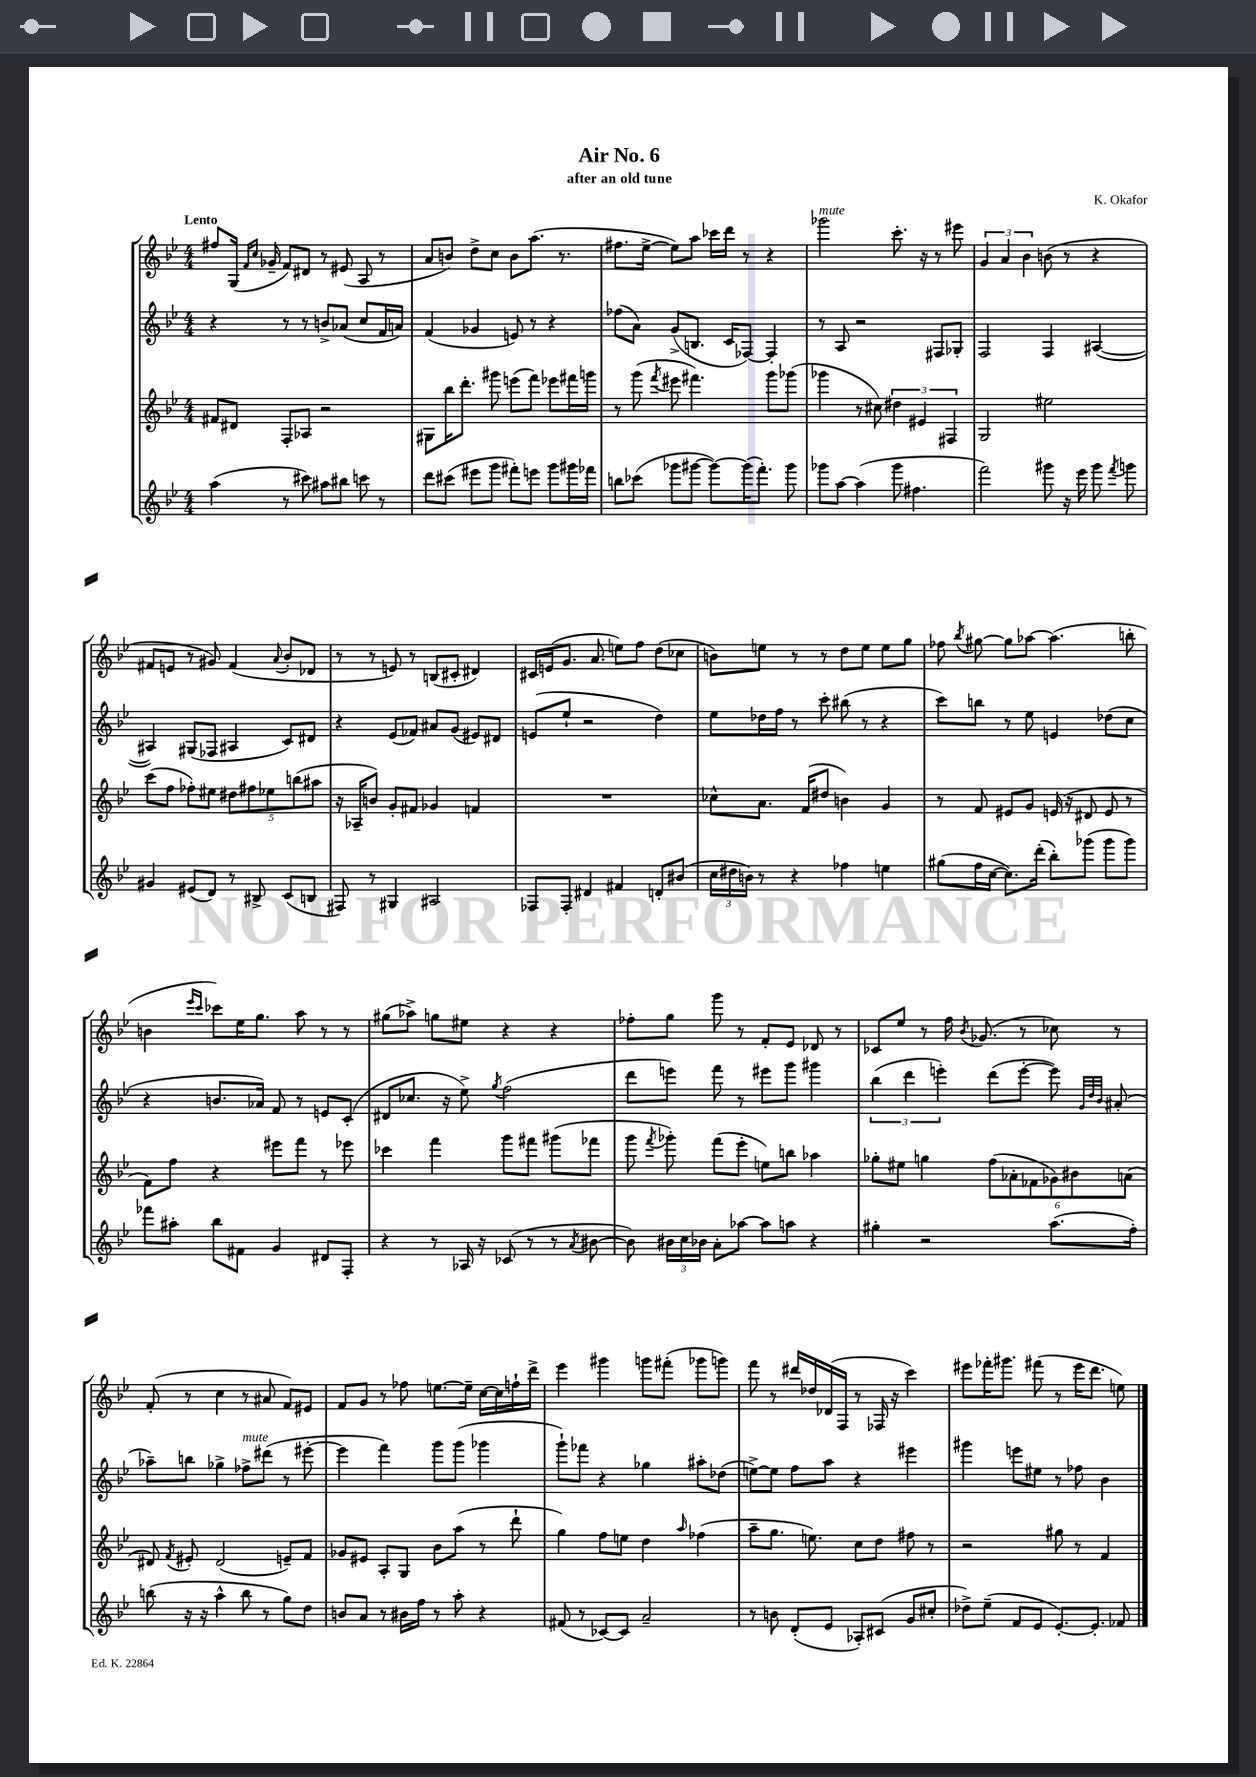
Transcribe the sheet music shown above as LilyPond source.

\header { title = "Air No. 6" composer = "K. Okafor" subtitle = "after an old tune" }
<<
\new StaffGroup <<
\new Staff = "s0" {
    \clef treble \key bes \major \numericTimeSignature \time 4/4 \tempo "Lento"
    \autoBeamOff fis''8[ g16]( \grace { f'16[ c''16] } ges'16-- f'8[) dis'8] r8 eis'8( a8 r8 |
    a'8[ b'8]) d''8[-> c''8] b'8[ a''8.]( r8. |
    fis''8.[ ees''16]~-> ees''8[) a''8] ces'''16[ d'''16] r8 r4 |
    ges'''2^\markup { \italic "mute" } c'''8.-. r16 r8 eis'''8 |
    \tuplet 3/2 { g'4 a'4 bes'4 } b'8( r8 r4 |
    fis'8[ e'8] r8 gis'8) fis'4( \appoggiatura { a'8 } bes'8[-. des'8] |
    r8 r8 e'8) r8 b8[( cis'8]-. dis'4) |
    cis'16[ e'16( g'8.] a'8. e''8[) f''8] d''8[( ces''8] |
    b'8[) e''8] r8 r8 d''8[ e''8] e''8[ g''8] |
    fes''8 \acciaccatura { bes''8 } gis''8~ gis''8[ aes''8]~ aes''4.( b''8-. |
    b'4 \grace { ees'''16[ c'''16] } ces'''8[) ees''16 g''8.] a''8 r8 r8 |
    gis''8[( aes''8]->) g''8[ eis''8] r4 r4 |
    fes''8[-. g''8] g'''8 r8 f'8[-. ees'8] des'8 r8 |
    ces'8[ ees''8] r8 f''16 \acciaccatura { bes'8 } ges'8.( r8 ces''8) r8 |
    f'8-.( r8 c''4 r8 ais'8 f'8[) eis'8] |
    f'8[ g'8] r8 fes''8 e''8.[~ e''16]-- c''16[~ c''16 f''16-! d'''16]-> |
    ees'''4 gis'''4 g'''8[ fis'''8]-.( ges'''8[ g'''8]) |
    f'''8 r8 dis'''16[ des''16 des'16( f16] r8 fes16 r16 c'''4) |
    eis'''8[ fes'''16-. gis'''8.] fis'''8( r8 eis'''16[ d'''8.] e''8) \bar "|." |
}
\new Staff = "s1" {
    \clef treble \key bes \major \numericTimeSignature \time 4/4
    \autoBeamOff r4 r8 r8 b'8[-> aes'8]( c''8[ f'16 a'16]) |
    f'4( ges'4 e'8) r8 r4 |
    fes''8[( a'8]) g'8[->( b8.] c'16[ fes8]~) fes4-. |
    r8 a8 r2 fis8[ ges8]-. |
    f2 f4 ais4~( |
    ais4) gis8[( fes8] ais4 c'8[) dis'8] |
    r4 ees'8[( fes'8]) ais'8[ g'8]( eis'8[) dis'8] |
    e'8[( ees''8]-! r2 d''4) |
    ees''8[ des''16 f''16] r8 c'''8-. bis''8( r8 r4 |
    c'''8[) b''8] r8 ees''8 e'4 des''8[( c''8] |
    r4 b'8.[ aes'16]) f'8 r8 e'8[ c'8]-.( |
    dis'8[ ces''8.] r16 ees''8->) \acciaccatura { g''8 } f''2( |
    d'''8[ e'''8]) f'''8 r8 eis'''8[ g'''8] gis'''4 |
    \tuplet 3/2 { bes''4( d'''4 e'''4-.) } d'''8[( e'''8]~-. e'''8) \grace { g'32[ d''32 bes'32] } ais'8-.( |
    aes''8[--) b''8] ges''4-> fes''8[->^\markup { \italic "mute" } dis'''8]( r8 eis'''8~-. |
    eis'''4 f'''4) g'''8[ g'''8]( ges'''4 |
    g'''8[-!) fes'''8] r4 ges''4 ais''8[-. des''8]( |
    e''8[~->) e''8] f''8[ a''8] r4 eis'''4 |
    gis'''4 e'''8[ eis''8] r8 fes''8 bes'4 \bar "|." |
}
\new Staff = "s2" {
    \clef treble \key bes \major \numericTimeSignature \time 4/4
    \autoBeamOff fis'8[ dis'8] f8[-. aes8] r2 |
    gis8[ bes''16 d'''8.]-. gis'''8 e'''8[( f'''8]) ees'''8[ fis'''16 g'''16] |
    r8 g'''8( \acciaccatura { f'''8 } eis'''8 fis'''4.) g'''8[ ges'''8]( |
    ges'''4 r8 cis''8) \tuplet 3/2 { dis''4 eis'4 fis4 } |
    g2 eis''2 |
    c'''8[( f''8] fes''8[-.) eis''8] \tuplet 5/4 { dis''8[ fis''8 ees''8 b''8( ais''8] } |
    r16 aes16[-- b'8]) g'8[-. fis'8] ges'4 f'4 |
    R1 |
    ces''8[-^ a'8.] f'16[( dis''8] b'4) g'4 |
    r8 f'8 eis'8[ g'8] e'16( r16 dis'8 e'8 r8 |
    f'8[) f''8] r4 eis'''8[ f'''8] r8 ees'''8 |
    ces'''4 f'''4 g'''8[ fis'''8] gis'''8[( fes'''8] |
    g'''8 \acciaccatura { f'''8 } ges'''8-.) f'''8[( ees'''8]-. e''8[) b''8] aes''4 |
    ges''8[-. eis''8] g''4 \tuplet 6/4 { f''8[( aes'8-. fes'8 ges'8) bis'8 a'8]( } |
    dis'8) \acciaccatura { f'8 } eis'8-. dis'2( e'8[--) f'8] |
    ges'8[ eis'8] a8[-. g8] bes'8[ a''8]( r8 d'''8-! |
    g''4) f''8[ e''8] d''4 \grace { a''16 } fes''4( |
    a''8[-- g''8.] e''8.) c''8[ d''8] fis''8 r8 |
    r2 gis''8 r8 f'4 \bar "|." |
}
\new Staff = "s3" {
    \clef treble \key bes \major \numericTimeSignature \time 4/4
    \autoBeamOff a''4( r8 cis'''8) ais''8[ bis''8] c'''8 r8 |
    d'''8[ cis'''8]( eis'''8[ g'''8] fis'''8[-.) e'''8] g'''8[ gis'''16 fes'''16] |
    b''8[ ces'''8]( ges'''8[ gis'''8]~ gis'''8[~) gis'''16( f'''8.]-.) gis'''8 |
    ges'''8[ a''8]~ a''4( ges'''8 fis''4. |
    f'''2) gis'''8 r16 ees'''16 gis'''8 \acciaccatura { f'''8 } g'''8 |
    gis'4 eis'8[( d'8]) r8 bis8-> c'8[( b8] |
    fis8) r8 gis4 ais2 |
    fes8[ fes8]-. dis'4 fis'4 d'8[-. bis'8]( |
    \tuplet 3/2 { c''16[ dis''16 b'16]) } r8 r4 fes''4 e''4 |
    gis''8[( f''16 c''16]~ c''8.[) d'''16]-.( bes''8[-.) ges'''8]( ges'''8[ ges'''8]) |
    fes'''8[ ais''8]-. bes''8[ fis'8] g'4 dis'8[ f8]-. |
    r4 r8 aes16 r16 ces'8( r8 r8 \acciaccatura { a'8 } bis'8~ |
    bis'8) \tuplet 3/2 { bis'16[ c''16 bes'16] } a'8[-. aes''8]~ aes''8[ a''8] r4 |
    gis''4-. r2 a''8.[( f''16]-.) |
    b''8( r16 r16 a''4-^ b''8 r8 g''8[) d''8] |
    b'8[ a'8] r8 bis'16[ f''16] r8 a''8-. r4 |
    fis'8( r8 ces'8[~) ces'8] a'2-- |
    r8 b'8 d'8[-.( ees'8] aes8[-.) cis'8]( g'8[ cis''8]-. |
    des''8[->) ees''8]--( f'8[ ees'8] ees'8.[~-.) ees'8.]-. fes'8 \bar "|." |
}
>>
>>
\layout { \context { \Score \remove "Bar_number_engraver" } }
